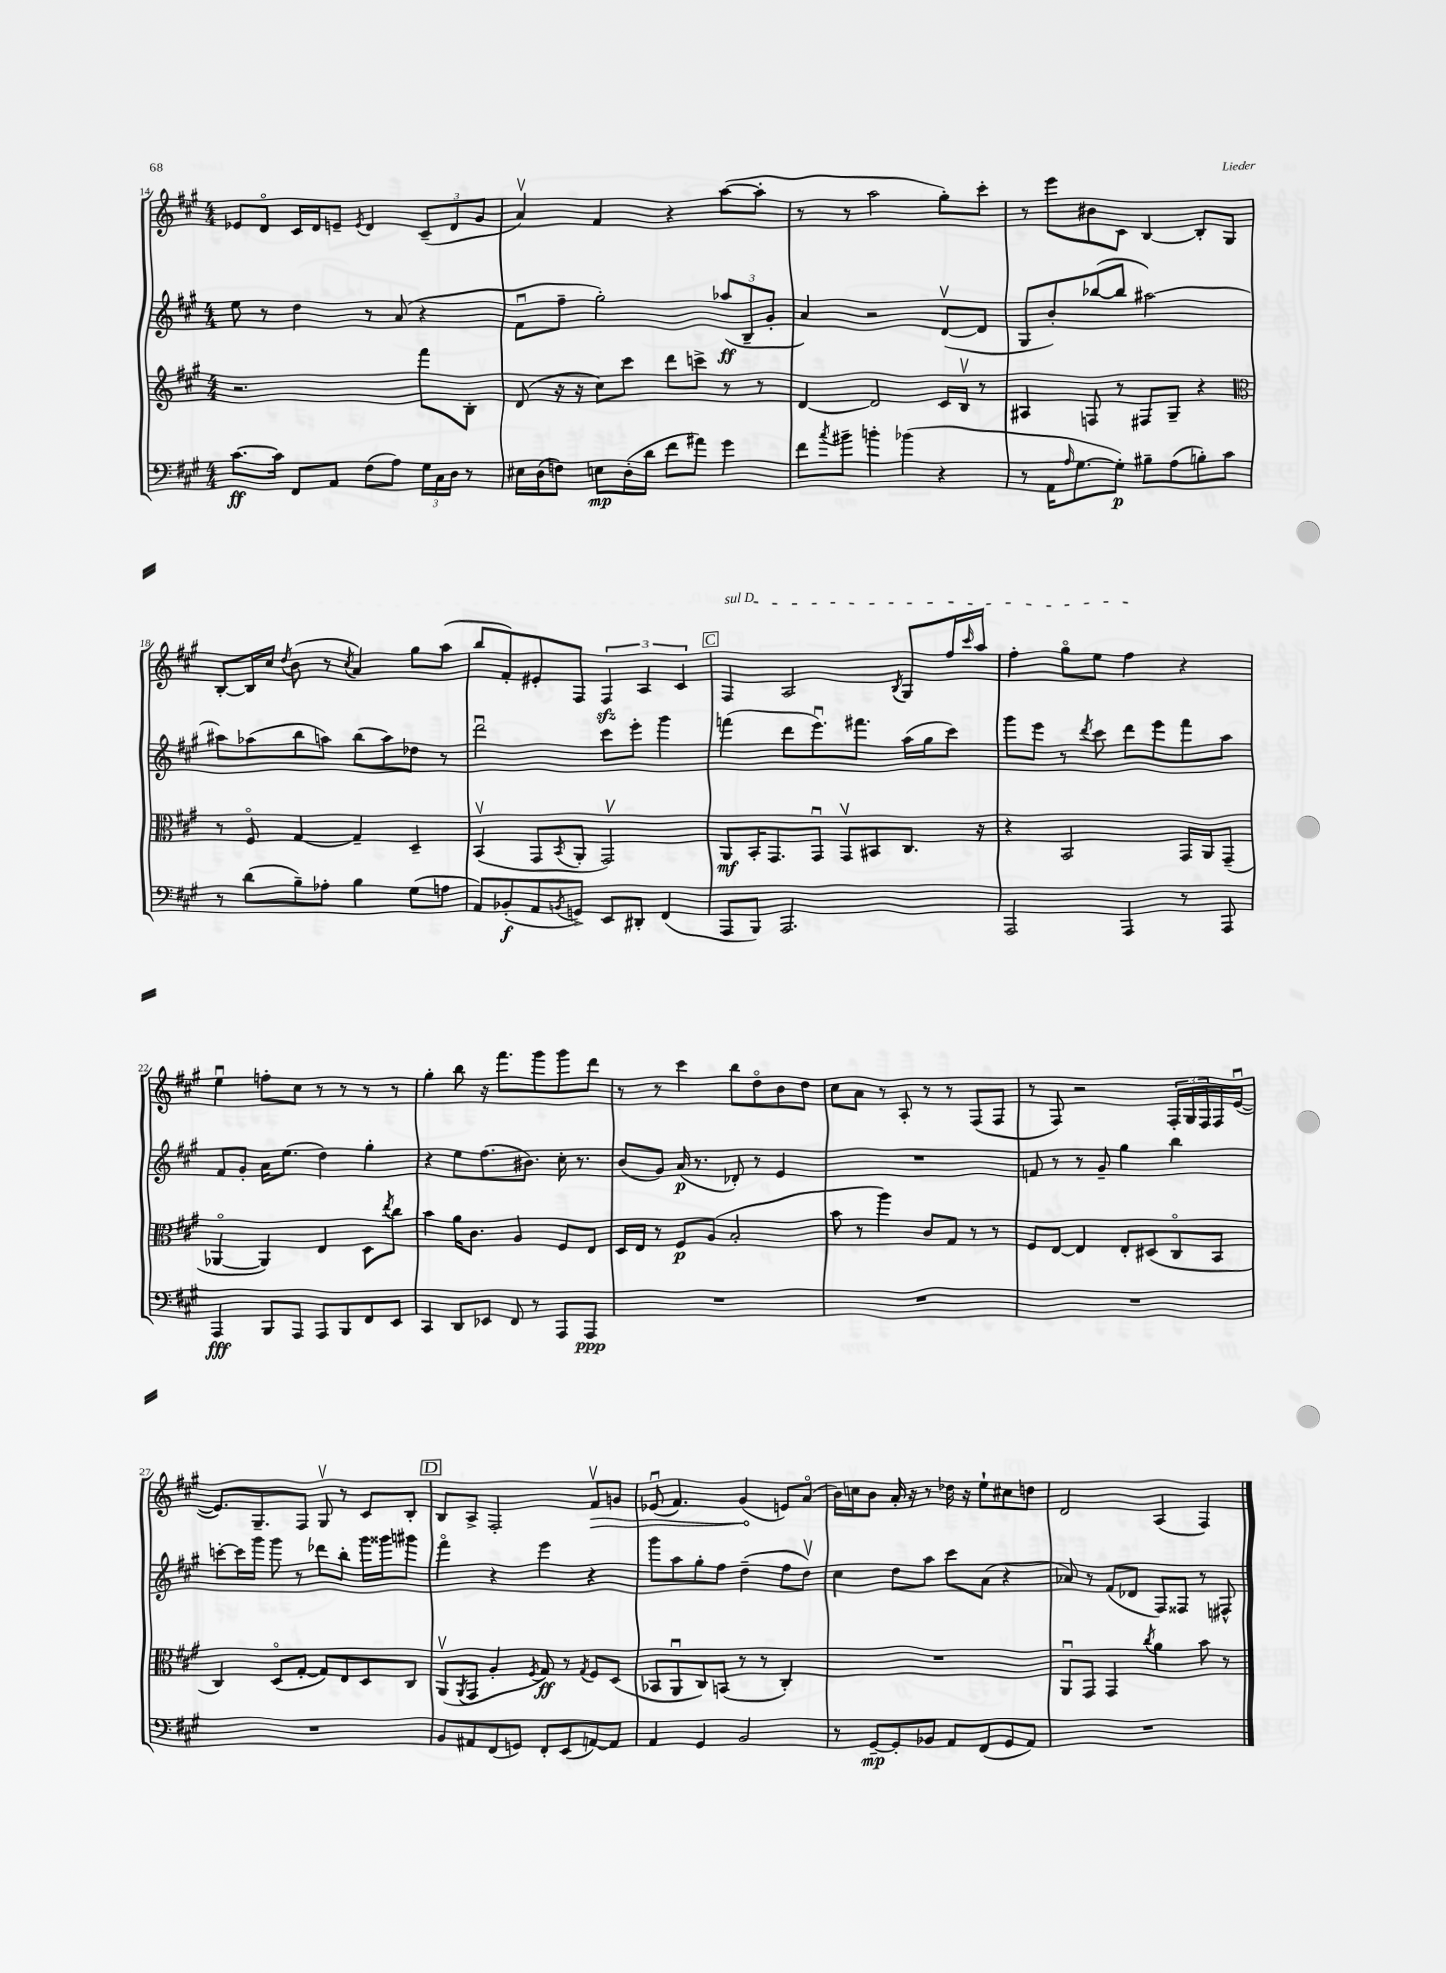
<<
\new StaffGroup <<
\new Staff = "s0" {
    \clef treble \key a \major \numericTimeSignature \time 4/4
    ees'8 d'8\flageolet cis'16 d'16 e'8-- \acciaccatura { e'8 } d'4 \tuplet 3/2 { cis'8--( d'8 gis'8 } |
    a'4\upbow) fis'4 r4 a''8~( a''8-. |
    r8 r8 a''2 gis''8-.) cis'''8-. |
    r8 e'''8 bis'8 cis'8 b4~ b8-. gis8 |
    b8~-. b16 cis''16 \acciaccatura { d''8 } b'8( r8 \acciaccatura { cis''8 } a'4) gis''8 a''8( |
    b''8 fis'8-.) eis'8-. fis8 \tuplet 3/2 { fis4\sfz a4 cis'4 } |
    \mark \markup { \box "C" } \once \override TextSpanner.bound-details.left.text = \markup { \italic "sul D" } fis4\startTextSpan a2 \acciaccatura { b8 } gis8 fis''16 \grace { cis'''16 } a''16 |
    fis''4-. gis''8\flageolet e''8 fis''4\stopTextSpan r4 |
    e''4\downbow f''8-. cis''8 r8 r8 r8 r8 |
    gis''4-. b''8 r16 fis'''8. gis'''8 gis'''8 d'''8 |
    r8 r8 cis'''4 b''8 d''8\flageolet b'8 d''8 |
    cis''8 a'8 r8 a8-. r8 r8 fis8( fis8 |
    r8 fis8) r2 \tuplet 3/2 { fis16-. gis16 fis16 } fis16 e'16~\downbow( |
    e'8.) gis8.-- fis8 gis8\upbow r8 cis'8 b8-. |
    \mark \markup { \box "D" } b8 a8-> fis2-. \once \override Hairpin.circled-tip = ##t fis'8\upbow\> g'8 |
    ees'8\downbow( fis'4.) gis'4\!( e'8) a'8\flageolet( |
    b'16) c''16 b'8 a'16-. r16 r8 des''16 r16 e''8-! cis''8 d''8 |
    d'2 a4( fis4) \bar "|." |
}
\new Staff = "s1" {
    \clef treble \key a \major \numericTimeSignature \time 4/4
    e''8 r8 d''4 r8 a'8( r4 |
    fis'8\downbow fis''8-- gis''2-.) \tuplet 3/2 { aes''8\ff( b8-- gis'8-. } |
    a'4) r2 d'8~\upbow( d'8 |
    gis8 b'8-.) bes''8~( bes''8 ais''2~) |
    ais''8 aes''8( b''8 a''8) b''8( a''8) des''8 r8 |
    d'''2\downbow cis'''8 e'''8-. gis'''4 |
    \mark \markup { \box "C" } f'''4( d'''8 e'''8.\downbow) fis'''8. a''16( gis''16 cis'''8) |
    gis'''8 e'''8 r8 \acciaccatura { d'''8 } cis'''8 d'''8 e'''8 fis'''8 a''8 |
    fis'8 gis'8-. a'16 e''8.( d''4) gis''4-. |
    r4 e''8 fis''8.( bis'8.) cis''16-. r8. |
    b'8( gis'8) a'16\p( r8. des'8-.) r8 e'4 |
    R1 |
    f'8 r8 r8 gis'8-- gis''4 b''4 |
    c'''8~-. c'''16 gis'''16 gis'''8 r8 des'''8 b''8-. gis'''16 gisis'''16 gis'''8 |
    \mark \markup { \box "D" } fis'''4\flageolet r4 e'''4 r4 |
    gis'''8 a''8 gis''8-. fis''8 d''4--( fis''8 d''8\upbow) |
    cis''4 d''8 a''8 cis'''8 a'8( r4 |
    aes'8) r8 fis'8( des'8 fis8) fisis8 r8 fis8-^ \bar "|." |
}
\new Staff = "s2" {
    \clef treble \key a \major \numericTimeSignature \time 4/4
    r2. fis'''8 b8-. |
    d'8( r16 r16 cis''8) cis'''8 d'''8 c'''8-> r8 r8 |
    d'4~ d'2 cis'16 b16\upbow r8 |
    ais4 f8 r8 fis8 gis8-- r4 |
    \clef alto r8 fis8\flageolet gis4~ gis4-- d4-- |
    b,4\upbow( gis,8 \acciaccatura { b,8 } a,8-. gis,2\upbow) |
    \mark \markup { \box "C" } a,8\mf b,16-. gis,8. gis,8\downbow gis,8\upbow bis,8 cis8. r16 |
    r4 b,2 gis,16 a,16 gis,8--( |
    aes,4~\flageolet aes,4) e4 d8 \acciaccatura { e''8 } cis''8 |
    b'4 a'16 cis'8. a4 fis8 e8 |
    d16 e16 r8 fis8\p a8( b2-. |
    b'8 r8 a''4) cis'8 gis8 r8 r8 |
    fis8 e8~ e4 e8-. dis8( cis8\flageolet b,8 |
    cis4) d8\flageolet( gis8~-. gis8) e8 d8 cis8 |
    \mark \markup { \box "D" } a,8\upbow( \acciaccatura { a,8 } gis,8 a4-. \acciaccatura { fis8 } gis8\ff) r8 \acciaccatura { gis8 } fis8 d8( |
    bes,8 a,8\downbow cis8) b,8( r8 r8 cis4-.) |
    R1 |
    a,8\downbow gis,8 gis,4 \acciaccatura { cis''8 } a'4 b'8 r8 \bar "|." |
}
\new Staff = "s3" {
    \clef bass \key a \major \numericTimeSignature \time 4/4
    cis'8.~\ff cis'16 fis,8 a,8 fis8( a8) \tuplet 3/2 { gis16 cis16 d16 } r8 |
    eis16 d16( f8) e8\mp d16-.( d'16 fis'8 ais'8) gis'4 |
    fis'8 \acciaccatura { cis''8 } bis'8-- b'4-. bes'4( r4 |
    r8 a,16 \grace { a16 } gis8.~ gis8-.\p) bis8-- a8( b8-.) cis'8 |
    r8 d'8( b8--) aes8-. b4 gis8( a8 |
    a,8) bes,8-.\f( a,8 \acciaccatura { b,8 } g,8->) e,8 dis,8-. fis,4( |
    \mark \markup { \box "C" } a,,8 b,,8) a,,2. |
    a,,2 a,,4 r8 a,,8 |
    a,,4\fff b,,8 a,,8 a,,8 b,,8 fis,8 e,8 |
    cis,4 d,8 ees,8 fis,8 r8 a,,8 a,,8\ppp |
    R1 |
    R1 |
    R1 |
    R1 |
    \mark \markup { \box "D" } b,8 ais,8 fis,8( g,8) fis,8-. e,8( a,8~) a,8 |
    a,4 gis,4 b,2 |
    r8 gis,8~--\mp gis,8-. bes,8 a,8 fis,8( gis,8 a,8) |
    R1 \bar "|." |
}
>>
>>
\layout { \context { \Score currentBarNumber = #14 } }
